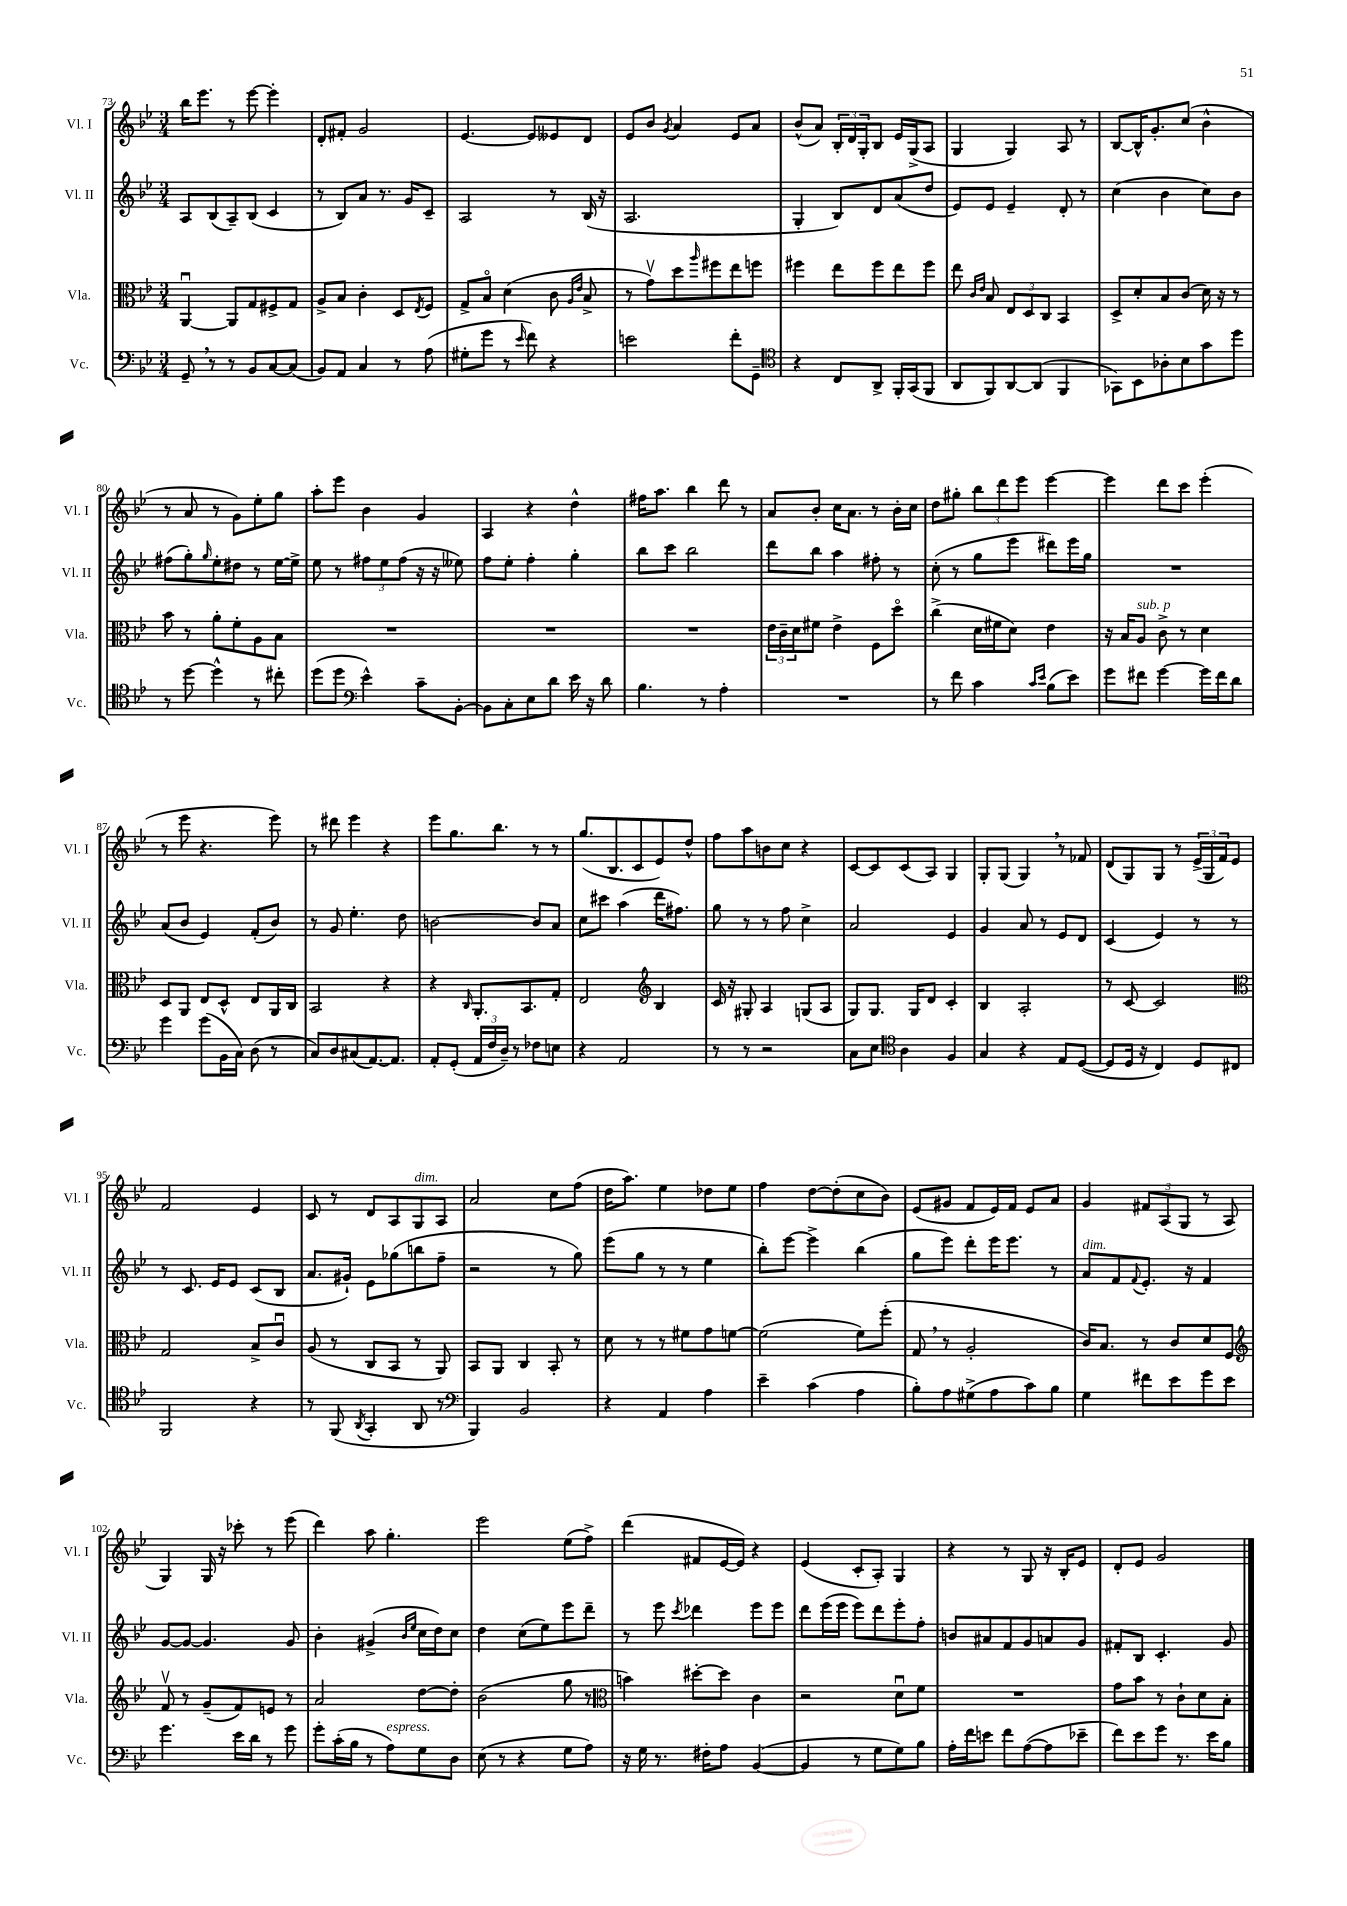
<<
\new StaffGroup <<
\new Staff = "s0" \with { instrumentName = "Vl. I" shortInstrumentName = "Vl. I" } {
    \clef treble \key bes \major \numericTimeSignature \time 3/4
    bes''16 ees'''8. r8 ees'''8~ ees'''4-. |
    d'8-. fis'8-. g'2 |
    ees'4.~ ees'8 eeses'8 d'8 |
    ees'8 bes'8 \acciaccatura { g'8 } a'4 ees'8 a'8 |
    bes'8-^( a'8) \tuplet 3/2 { bes16-. d'16 g16-. } bes8 ees'16 g16->( a8 |
    g4 g4) a8 r8 |
    bes8~ bes16-^ g'8.-. c''8( bes'4-^ |
    r8 a'8 r8 g'8) ees''8-. g''8 |
    a''8-. ees'''8 bes'4 g'4 |
    a4 r4 d''4-^ |
    fis''16 a''8. bes''4 d'''8 r8 |
    a'8 bes'8-. c''16 a'8. r8 bes'16-. c''16 |
    d''8 gis''8-. \tuplet 3/2 { bes''8 d'''8 ees'''8 } ees'''4~ |
    ees'''4 d'''8 c'''8 ees'''4-.( |
    r8 ees'''8 r4. ees'''8) |
    r8 dis'''8 ees'''4 r4 |
    ees'''8 g''8. bes''8. r8 r8 |
    g''8.( bes8. c'8 ees'8) d''8-^ |
    f''8 a''8 b'8 c''8 r4 |
    c'8~ c'8 c'8( a8) g4 |
    g8-. g8( g4) \breathe r8 fes'8 |
    d'8( g8) g8 r8 \tuplet 3/2 { ees'16->( g16 f'16) } ees'8 |
    f'2 ees'4 |
    c'8 r8 d'8 a8 g8^\markup { \italic "dim." } a8 |
    a'2 c''8 f''8( |
    d''16 a''8.) ees''4 des''8 ees''8 |
    f''4 d''8~ d''8-.( c''8 bes'8) |
    ees'8( gis'8 f'8 ees'16) f'16 ees'8 a'8 |
    g'4 \tuplet 3/2 { fis'8 a8( g8 } r8 a8 |
    g4) g16 r16 ces'''8-. r8 ees'''8( |
    d'''4) a''8 g''4.-. |
    ees'''2 ees''8( f''8->) |
    d'''4( fis'8 ees'16~ ees'16) r4 |
    ees'4( c'8-. a8-.) g4 |
    r4 r8 g8 r16 bes16-. ees'8 |
    d'8-. ees'8 g'2 \bar "|." |
}
\new Staff = "s1" \with { instrumentName = "Vl. II" shortInstrumentName = "Vl. II" } {
    \clef treble \key bes \major \numericTimeSignature \time 3/4
    a8 bes8( a8--) bes8( c'4 |
    r8 bes8) a'8 r8. g'16 c'8-- |
    a2 r8 bes16( r16 |
    a2. |
    g4-. bes8) d'8 a'8( d''8 |
    ees'8) ees'8 ees'4-- d'8-. r8 |
    c''4( bes'4 c''8) bes'8 |
    fis''8( g''8-.) \grace { g''16 } ees''8-. dis''8 r8 ees''16~ ees''16-> |
    ees''8 r8 \tuplet 3/2 { fis''8 ees''8 fis''8( } r16 r16 eeses''8) |
    f''8 ees''8-. f''4-. g''4-. |
    bes''8 c'''8 bes''2 |
    d'''8 bes''8 a''4 fis''8-. r8 |
    c''8-.( r8 g''8 ees'''8 dis'''8) ees'''16 g''16 |
    R2. |
    a'8( bes'8 ees'4) f'8-.( bes'8) |
    r8 g'8 ees''4.-. d''8 |
    b'2~ b'8 a'8 |
    c''8 cis'''8 a''4( d'''16 fis''8.) |
    g''8 r8 r8 f''8 c''4-> |
    a'2 ees'4 |
    g'4 a'8 r8 ees'8 d'8 |
    c'4( ees'4) r8 r8 |
    r8 c'8. ees'16 ees'8 c'8( bes8 |
    a'8. gis'16-!) ees'8 ges''8( b''8 f''8-- |
    r2 r8 g''8) |
    ees'''8( g''8 r8 r8 ees''4 |
    bes''8-.) ees'''8~ ees'''4-> bes''4( |
    g''8 ees'''8) d'''8-. ees'''16 ees'''8. r8 |
    a'8^\markup { \italic "dim." } f'8 \appoggiatura { f'8 } ees'8.-. r16 f'4 |
    g'8~ g'8~ g'4. g'8 |
    bes'4-. gis'4->( \grace { bes'16 ees''16 } c''16 d''16) c''8 |
    d''4 c''8( ees''8) ees'''8 d'''8-- |
    r8 ees'''8 \acciaccatura { c'''8 } des'''4 ees'''8 ees'''8 |
    d'''8 ees'''16( ees'''16 ees'''8) d'''8 ees'''8-. f''8-. |
    b'8 ais'8 f'8 g'8 a'8 g'8 |
    fis'8-. bes8 c'4.-. g'8 \bar "|." |
}
\new Staff = "s2" \with { instrumentName = "Vla." shortInstrumentName = "Vla." } {
    \clef alto \key bes \major \numericTimeSignature \time 3/4
    a,4~\downbow a,8 g8 fis8-> g8 |
    a8-> bes8 c'4-. d8 \acciaccatura { ees8 } f8 |
    g8-> bes8\flageolet d'4( c'8 \grace { a16 ees'16 } bes8-> |
    r8 g'8\upbow) d''8 \grace { a''16 } fis''8 ees''8 f''8 |
    fis''4 ees''8 fis''8 ees''8 fis''8 |
    ees''8 \grace { c'16 ees'16 } bes8 \tuplet 3/2 { ees8 d8 c8 } bes,4 |
    d8-> d'8-. bes8 c'8( d'16) r16 r8 |
    bes'8 r8 a'8-. f'8-. a8 bes8 |
    R2. |
    R2. |
    R2. |
    \tuplet 3/2 { ees'16 c'16-- d'16 } fis'8 ees'4-> f8 d''8\flageolet |
    c''4->( d'16 fis'16 d'8) ees'4 |
    r16 bes16 a8^\markup { \italic "sub. p" } c'8-> r8 d'4 |
    d8 a,8 ees8 d8-^ ees8 a,16 c16 |
    bes,2 r4 |
    r4 \grace { c16 } a,8.-. bes,8. g8-. |
    ees2 \clef treble bes4 |
    c'16 r16 gis8-. a4 g8( a8 |
    g8) g8. g16 d'8 c'4-. |
    bes4 a2-. |
    r8 c'8~ c'2 |
    \clef alto g2 bes8-> c'8\downbow |
    a8( r8 c8 bes,8 r8 a,8) |
    bes,8 a,8 c4 bes,8-. r8 |
    d'8 r8 r8 fis'8 g'8 f'8~ |
    f'2( f'8) f''8-.( |
    g8 \breathe r8 a2-. |
    c'16) bes8. r8 c'8 d'8 f8 |
    \clef treble f'8\upbow r8 g'8--( f'8) e'8 r8 |
    a'2 d''8~ d''8-. |
    bes'2( g''8 r8 |
    \clef alto b'4) dis''8~-. dis''8 c'4 |
    r2 d'8\downbow f'8 |
    R2. |
    g'8 bes'8 r8 c'8-! d'8 bes8-. \bar "|." |
}
\new Staff = "s3" \with { instrumentName = "Vc." shortInstrumentName = "Vc." } {
    \clef bass \key bes \major \numericTimeSignature \time 3/4
    g,8-- \breathe r8 r8 bes,8 c8~ c8( |
    bes,8) a,8 c4 r8 a8( |
    gis8-. g'8 r8 \grace { ees'16 } f'8) r4 |
    e'2 f'8-. g,8-- |
    \clef tenor r4 c8 a,8-> f,16-. g,16( f,8 |
    a,8 f,8) a,8~ a,8( f,4 |
    ges,8) bes,8 aes8-. bes8 g'8 d''8 |
    r8 d''8~ d''4-^ r8 cis''8-. |
    d''8( d''8 \clef bass ees'4-^) c'8-- bes,8~-. |
    bes,8 c8-. ees8 d'8 ees'16 r16 d'8 |
    bes4. r8 a4-. |
    R2. |
    r8 f'8 c'4 \grace { c'16 ees'16 } bes8( ees'8) |
    g'8 fis'8 g'4~ g'16 fis'16 d'8 |
    g'4 g'8( bes,16 c16) d8( r8 |
    c8) d8 cis8( a,8.~) a,8. |
    a,8-. g,8-.( \tuplet 3/2 { a,16 f16 d16--) } r8 fes8 e8 |
    r4 a,2 |
    r8 r8 r2 |
    c8 ees8 \clef tenor a4 f4 |
    g4 r4 ees8 d8~( |
    d8 d16 r16 c4) d8 cis8 |
    f,2 r4 |
    r8 f,8( \acciaccatura { a,8 } g,4-. a,8 r8 |
    \clef bass bes,,4) bes,2 |
    r4 a,4 a4 |
    ees'4-- c'4( a4 |
    bes8-.) a8 gis8->( a8 c'8) bes8 |
    g4 fis'8 ees'8 g'8 ees'8 |
    g'4. ees'16 d'16 r8 g'8 |
    g'8-. c'16-.( bes16 r8 a8^\markup { \italic "espress." }) g8 d8 |
    ees8( r8 r4 g8 a8) |
    r16 g16 r8. fis16-. a8 bes,4~( |
    bes,4 r8 g8 g8) bes8 |
    a16-. f'16 e'8 f'8 a8~( a8 ees'8-- |
    f'8) ees'8 g'8 r8. ees'16 bes8 \bar "|." |
}
>>
>>
\layout { \context { \Score currentBarNumber = #73 } }
